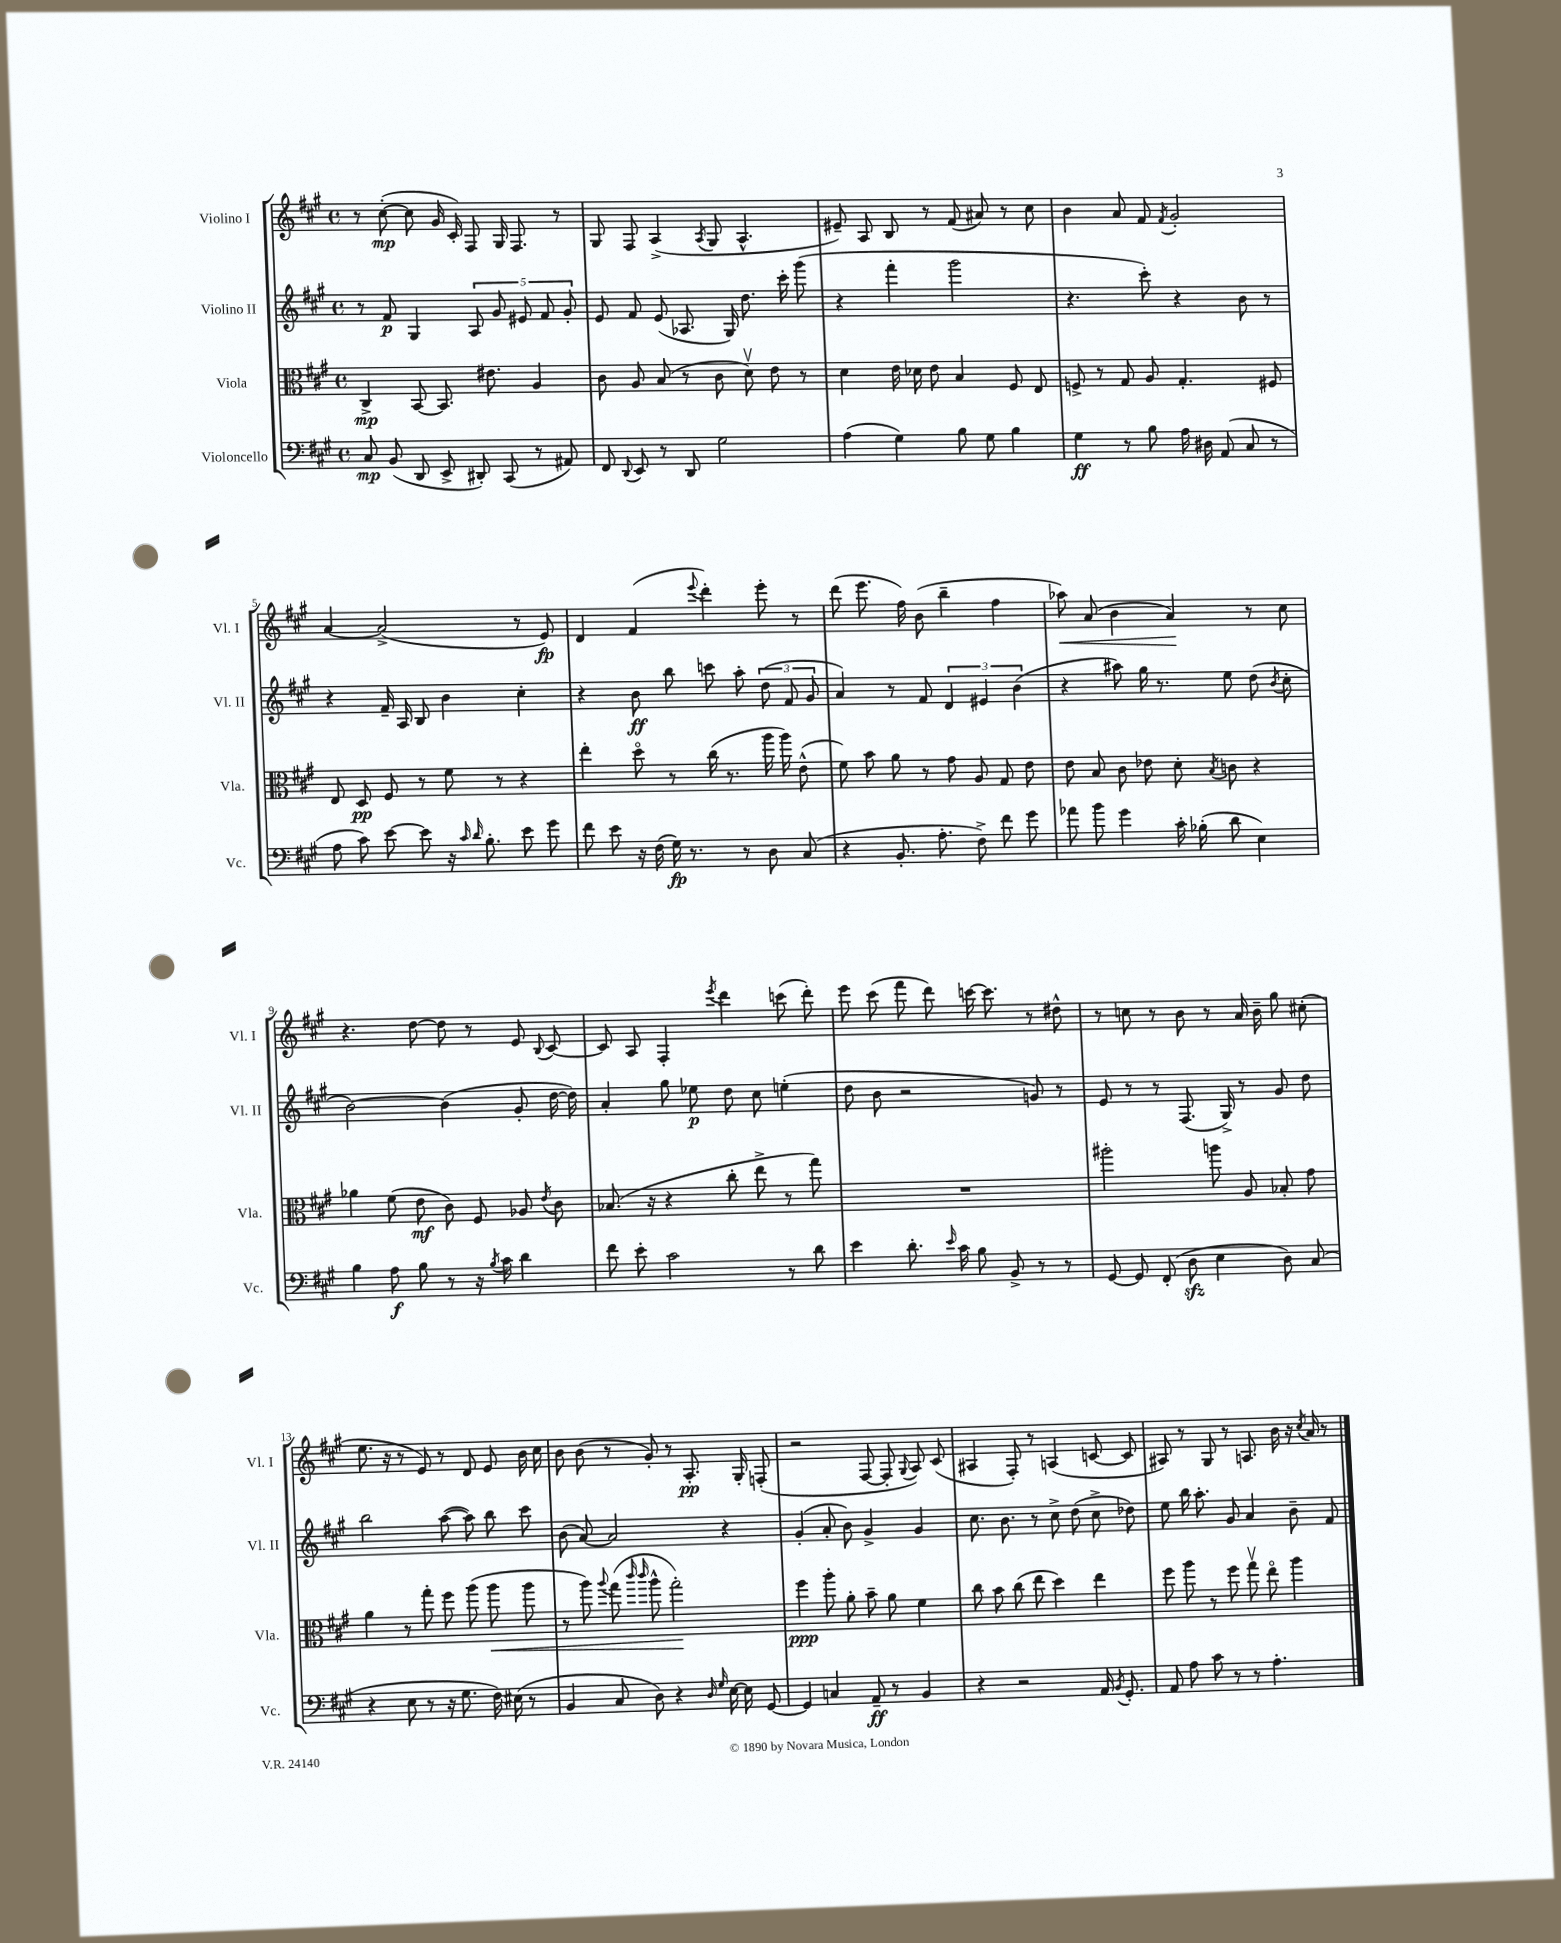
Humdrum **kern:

**kern	**kern	**kern	**kern
*staff4	*staff3	*staff2	*staff1
*clefF4	*clefC3	*clefG2	*clefG2
*k[f#c#g#]	*k[f#c#g#]	*k[f#c#g#]	*k[f#c#g#]
*M4/4	*M4/4	*M4/4	*M4/4
*met(c)	*met(c)	*met(c)	*met(c)
8C#	4C#^	8r	8r
(8BB	.	8f#	([8cc#'
8DD	[8BB	4G#	8cc#]
8EE^	8.BB]	.	16g#
.	.	.	16c#')
8DD#')	.	10A	8F#
.	8.e#	.	.
.	.	10g#	.
(8CC#	.	.	16G#
.	.	.	8.F#
.	.	10e#	.
8r	4A	.	.
.	.	10f#	.
8AA#)	.	.	8r
.	.	10g#'	.
=	=	=	=
8FF#	8c#	8e	8G#
8qqDD	.	.	.
8EE	8A	8f#	8F#
8r	(8B	(8e	(4A^
8DD	8r	8.A-	.
.	.	.	8qA
2G#	8c#	.	8G#
.	.	16G#)	.
.	8dv)	8.dd	4.A^^
.	8e	.	.
.	.	16ccc#'	.
.	8r	(8ggg#	.
=	=	=	=
(4A	4d	4r	8e#~)
.	.	.	8A
4G#)	16e	4fff#'	8B
.	16d-	.	.
.	8e	.	8r
8B	4B	2ggg#	(8f#
8G#	.	.	8a#)
4B	8F#	.	8r
.	8E	.	8cc#
=	=	=	=
4G#	8F^	4.r	4b
.	8r	.	.
8r	8G#	.	8a
8B	8A	8ccc#')	8f#
.	.	.	8qf#
16A	4.G#'	4r	2g#'
16D#	.	.	.
(8AA	.	.	.
8C#	.	8b	.
8r	8F#	8r	.
=	=	=	=
8A	8E	4r	[4a
8c#)	8D	.	.
[8e	8F#	16f#~	(2a^]
.	.	16A	.
8e]	8r	8B	.
16r	8f#	4b	.
16qqc#	.	.	.
16qqd	.	.	.
8.B'	.	.	.
.	8r	.	.
8e	4r	4cc#'	8r
8g#	.	.	8e)
=	=	=	=
8f#	4ee'	4r	4d
8e	.	.	.
16r	8ddo	8b	(4f#
(16F#	.	.	.
16G#)	8r	8bb	.
8.r	.	.	.
.	.	.	8qqeee
.	(16cc#	8ccc	4ddd')
.	8.r	.	.
8r	.	8aa'	.
8D	16aa	(12dd	8eee'
.	16aa)	.	.
.	.	12f#	.
(8C#	(8e^^	.	8r
.	.	12g#	.
=	=	=	=
4r	8f#)	4a)	(8ddd
.	8b	.	8.eee
8.BB'	8a	8r	.
.	.	.	16ff#)
.	8r	8f#	(8b
8.A'	.	.	.
.	8g#	6d	4bb~
8F#^)	8A	.	.
.	.	6e#	.
8f#	8G#	.	4ff#
.	.	(6b	.
8g#	8e	.	.
=	=	=	=
8a-	8e	4r	8aa-)
8b	8B	.	(8a
4g#	8c#	8aa#)	4b
.	8e-	16gg#	.
.	.	8.r	.
16c#'	8d'	.	4a)
(16B-'	.	.	.
.	8qB	.	.
8d	8c	8ee	.
4E)	4r	(8dd	8r
.	.	8qb	.
.	.	8cc#'	8cc#
=	=	=	=
4B	4a-	[2b)	4.r
8A	(8f#	.	.
8B	8e	.	[8dd
8r	8c#)	(4b]	8dd]
16r	8F#	.	8r
8qB	.	.	.
16c#	.	.	.
4d	8A-	8g#'	8e
.	8qe	.	8qqB
.	8c#	[16dd	[8c#
.	.	16dd])	.
=	=	=	=
8f#	(8.B-	4a'	8c#]
8e'	.	.	8A
.	16r	.	.
2c#	4r	8gg#	4F#'
.	.	8ee-	.
.	.	.	8qeee
.	8cc#'	8dd	4ddd
.	8ee^	8cc#	.
8r	8r	(4ee'	(8ccc
8d	8gg#)	.	8ddd')
=	=	=	=
4e	1r	8dd	8eee
.	.	8b	(8ccc#
8.d'	.	2r	8fff#
.	.	.	8ddd)
16qqe	.	.	.
16c#	.	.	.
8B	.	.	[16ccc
.	.	.	8.ccc]
8BB^	.	.	.
8r	.	8g)	8r
8r	.	8r	8dd#^^
=	=	=	=
[8GG#	2aa#'	8e	8r
8GG#]	.	8r	8cc
(8FF#'	.	8r	8r
8D	.	(8.F#	8b
4E	8aa	.	8r
.	.	16G#^)	.
.	8A	8r	16a
.	.	.	16b~
8D)	8B-'	8g#	8gg#
(8C#	8g#	8dd	(8cc#'
=	=	=	=
4r	4a	2bb	8.ee
.	.	.	16r
8E	8r	.	8r
8r	8gg#'	.	8e)
16r	8ff#	([8aa	8r
8.G#	.	.	.
.	(8aa	8aa])	8d
16F#)	8aa	8bb	8e
(16E#	.	.	.
8r	8aa	8ccc#	16b
.	.	.	16cc#
=	=	=	=
4BB	8r	(8b	8b
.	8aa)	[8a)	(8b
.	8qqaa	.	.
8C#	(8gg#	2a]	8r
.	16qqccc#	.	.
.	16qqccc#	.	.
8D)	8aa^^	.	8g#')
4r	2gg#')	.	8r
.	.	.	8.A'
16qqD	.	.	.
16qqG#	.	.	.
[16E	.	4r	.
16E]	.	.	16G#'
[8GG#	.	.	(8F'
=	=	=	=
4GG#]	4ff#	(4g#'	2r
4C	8aa'	8a'	.
.	8a'	8b)	.
8AA~	8b~	4g#^	[8F#
8r	8a	.	8F#']
.	.	.	8qqG#
4BB	4f#	4g#	8A)
.	.	.	(8c#
=	=	=	=
4r	8cc#	8.cc#	4A#
.	8b	.	.
.	.	8.b	.
2r	(8cc#	.	8F#')
.	8ee	8r	8r
.	4dd)	8cc#^	(4A
.	.	(8dd	.
16AA	4ee	8cc#^	[8c
8qBB	.	.	.
8.GG#'	.	.	.
.	.	8dd-)	8c]
=	=	=	=
8AA	8ff#	8ee	8A#)
8A	8aa	16bb	8r
.	.	8.aa'	.
8c#	8r	.	8G#
8r	8ff#	8g#	8r
8r	8gg#v	4a	8.A
4.A'	8eeo	.	.
.	.	.	16b
.	4aa	8b~	16r
.	.	.	8qcc#
.	.	.	16a
.	.	8f#	8r
==	==	==	==
*-	*-	*-	*-
